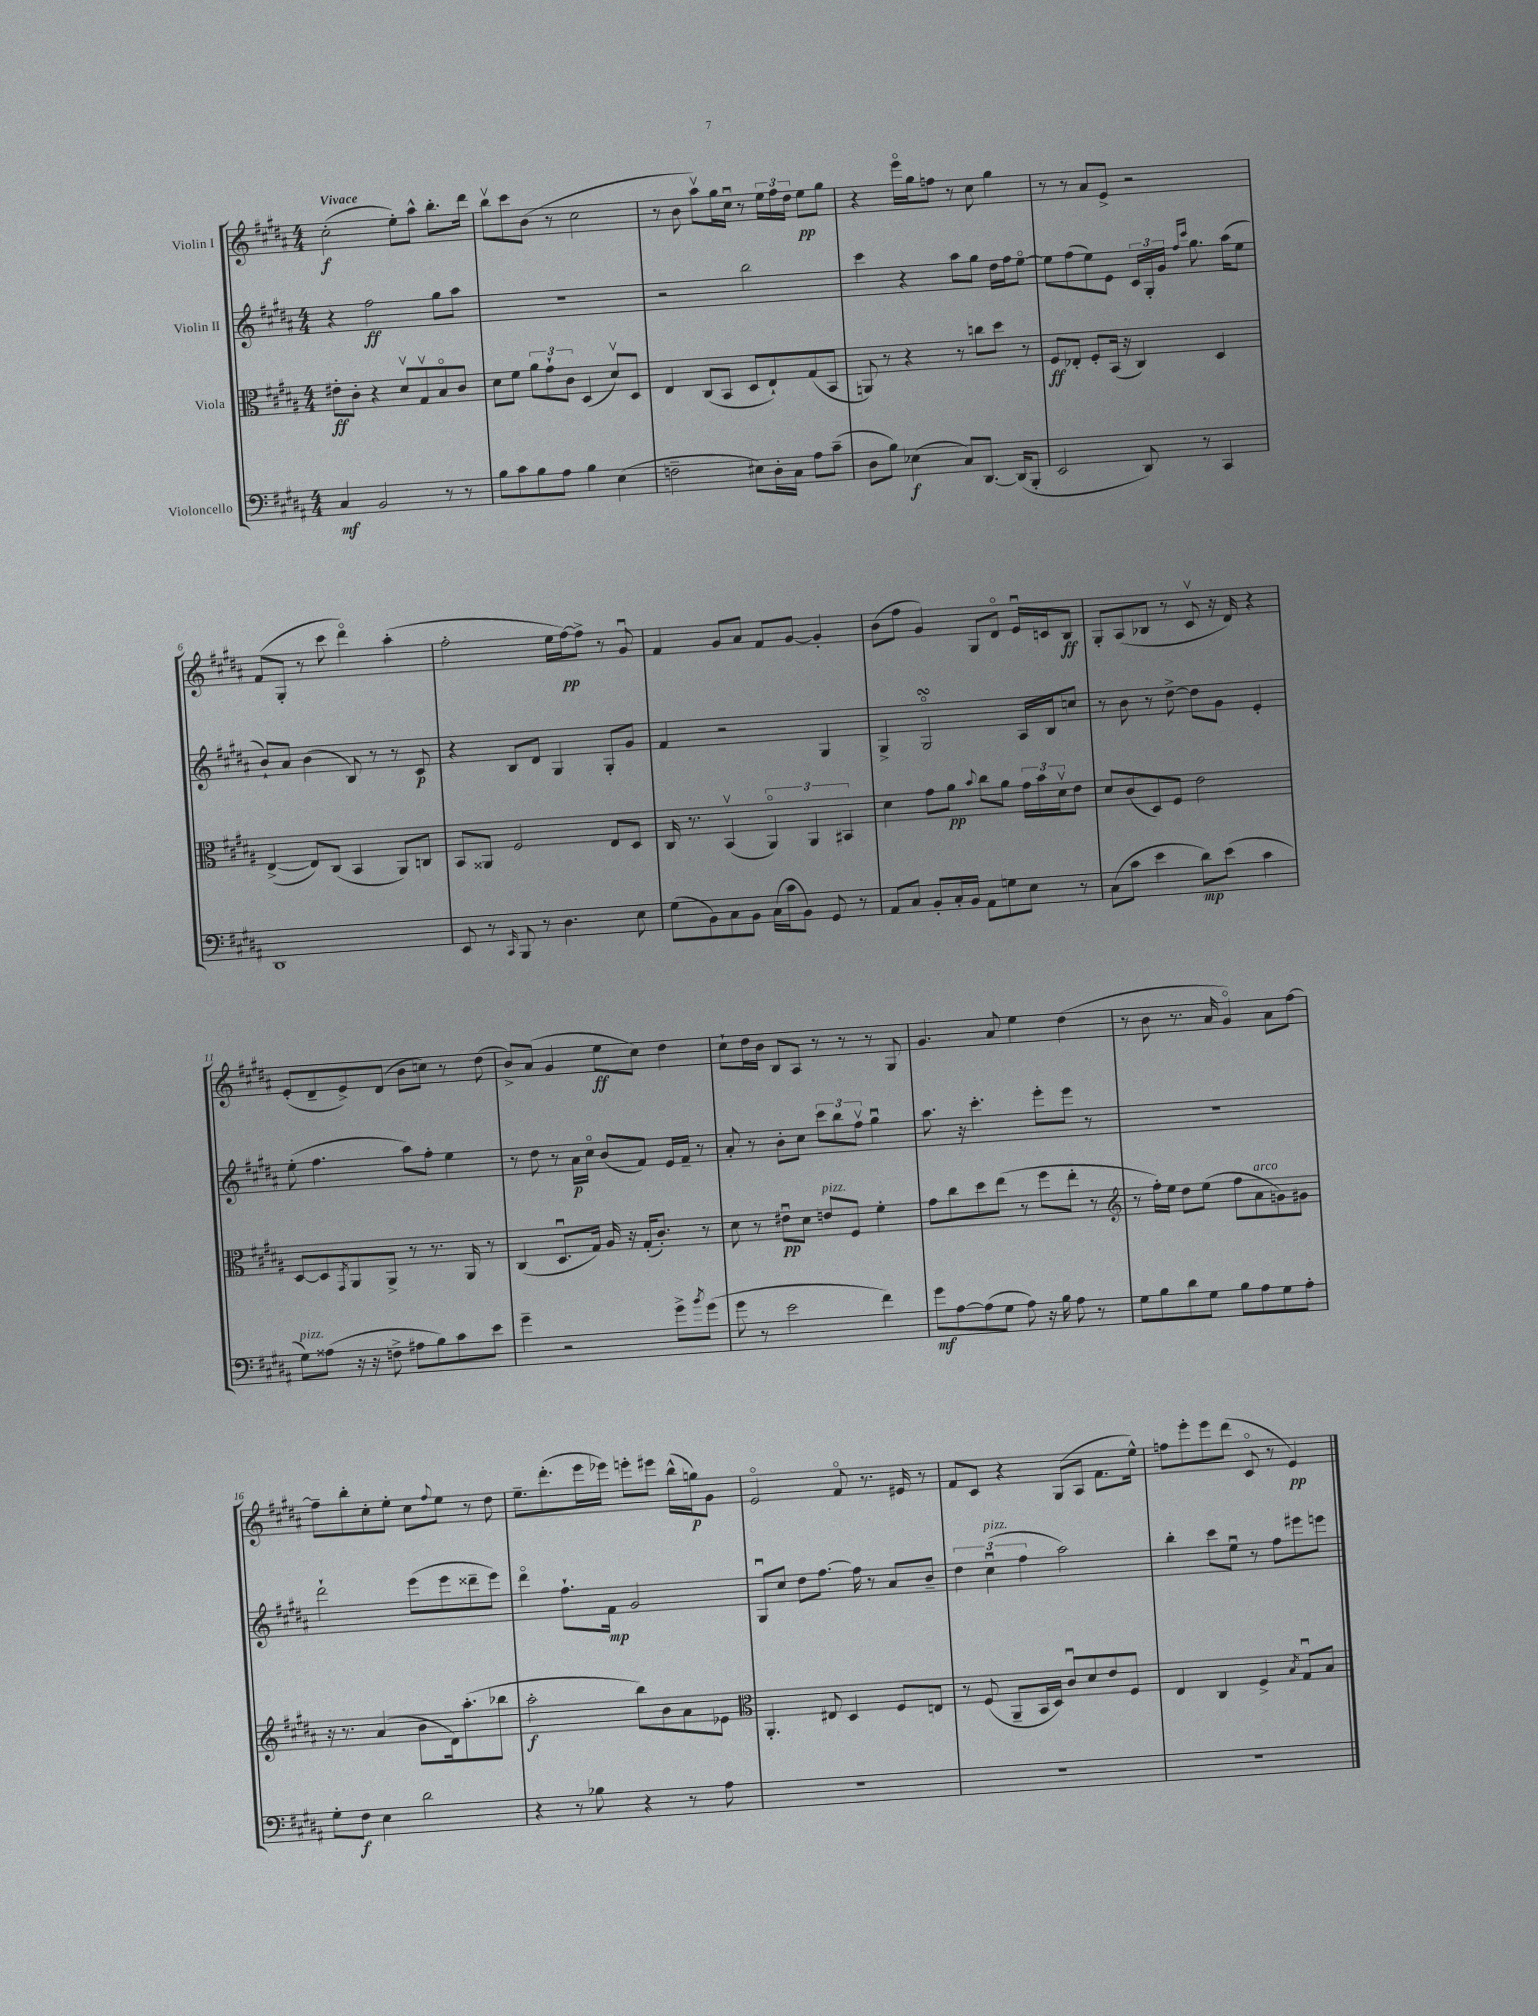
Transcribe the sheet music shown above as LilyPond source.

<<
\new StaffGroup <<
\new Staff = "s0" \with { instrumentName = "Violin I" } {
    \clef treble \key b \major \numericTimeSignature \time 4/4 \tempo "Vivace"
    cis''2-.\f( e''8-.) ais''8-^ b''8.-. dis'''16 |
    b''8\upbow cis'''8 b'8( r8 cis''2 |
    r8 b'8 ais''8\upbow) gis''16 cis''16\downbow r8 \tuplet 3/2 { e''16 fis''16 dis''16 } e''8\pp gis''8 |
    r4 e'''16\flageolet gis''16 f''8 r8 cis''8 gis''4 |
    r8 r8 ais'8 e'8-> r2 |
    fis'8( gis8-. r8 cis'''8 dis'''4\flageolet) ais''4-.( |
    fis''2-. e''16 fis''16~\pp) fis''8-> r8 gis'8\downbow |
    fis'4 gis'8 ais'8 fis'8 gis'8~ gis'4-. |
    b'8( fis''8 gis'4) gis8 dis'8\flageolet e'16\downbow c'16 b8\ff |
    gis8-. ais8( bes8 r8 cis'8\upbow r16 dis'16) r4 |
    e'8-.( dis'8-- e'8->) dis'8( b'8 c''8) r8 dis''8( |
    b'8->) ais'8( gis'4 e''8\ff cis''8) dis''4 |
    cis''8-! dis''16 b'16 b8 ais8 r8 r8 r8 gis8 |
    gis'4. ais'8 e''4 dis''4( |
    r8 b'8 r8. ais'16 gis'4\flageolet) ais'8 fis''8~ |
    fis''8-- b''8-. cis''8-. e''8-. cis''8 \appoggiatura { fis''8 } e''8 r8 dis''8 |
    e''8.-- dis'''8.-.( e'''16 ees'''16) e'''8-. eis'''8 b''16-^( g''16\p) gis'8 |
    e'2\flageolet fis'8\flageolet r8. eis'16 r8 |
    fis'8 cis'8 r4 gis8( ais8 fis'8. e''16-^) |
    f''8 e'''8-. e'''8 dis'''8( cis'8\flageolet r8 e'4\pp) \bar "|." |
}
\new Staff = "s1" \with { instrumentName = "Violin II" } {
    \clef treble \key b \major \numericTimeSignature \time 4/4
    r4 fis''2\ff gis''8 ais''8 |
    R1 |
    r2 b''2 |
    cis'''4 r4 ais''8 gis''8 dis''16 fis''16 e''8~\flageolet |
    e''8 fis''8( e''8) e'8 \tuplet 3/2 { cis'16 gis16-. gis'16 } \grace { fis''16 cis'''16 } gis''8. ais''16( e''8 |
    b'8-!) ais'8 b'4( b8) r8 r8 cis'8\p |
    r4 b8 dis'8 gis4 gis8-. gis'8 |
    fis'4 r2 gis4 |
    gis4-> gis2\flageolet\turn ais16 b16 c''8 |
    r8 b'8 r8 dis''8~-> dis''8 gis'8 e'4-. |
    e''8-.( fis''4. ais''8) fis''8-. e''4 |
    r8 dis''8 r8 ais'16\p cis''16\flageolet b'8( fis'8) e'16 fis'16-- r8 |
    ais'8-. r8 b'8-. cis''8 \tuplet 3/2 { cis'''8 b''8 fis''8\upbow } gis''4\downbow |
    ais''8. r16 cis'''4.-. e'''8-. e'''8 r8 |
    r1 |
    dis'''2-! e'''8( e'''8 disis'''8-- e'''8) |
    dis'''4\flageolet fis''8.-! fis'16\mp gis'2 |
    gis8\downbow cis''8 dis''8 fis''8.~ fis''16 r8 ais'8 b'8-- |
    \tuplet 3/2 { dis''4 cis''4\downbow^\markup { \italic "pizz." }( fis''4 } ais''2) |
    b''4-. cis'''8 e''8\downbow r8 fis''8 eis'''8 e'''8 \bar "|." |
}
\new Staff = "s2" \with { instrumentName = "Viola" } {
    \clef alto \key b \major \numericTimeSignature \time 4/4
    eis'8-.\ff cis'8-. r4 dis'8\upbow gis8\upbow b8\flageolet cis'8 |
    dis'8 fis'8 \tuplet 3/2 { ais'8 gis'8-! cis'8 } dis4( dis'8\upbow) dis8 |
    e4 cis8( b,8 dis8 e8-!) gis8( b,8 |
    a,8) r8 r4 r8 c''8 dis''8 r8 |
    fis8\ff ees8-. fis8-. b,16( r16 cis4) dis4 |
    e4~->( e8) cis8( b,4 ais,8) c8 |
    b,8 aisis,8 fis2 e8 dis8 |
    cis16 r8. b,4\upbow( \tuplet 3/2 { ais,4\flageolet) ais,4 bis,4 } |
    dis'4 gis'8 ais'8\pp \appoggiatura { b'8 } cis''8 ais'8 \tuplet 3/2 { gis'16 b'16 dis'16\upbow } e'8 |
    dis'8 cis'8( dis8) fis8 e'2 |
    dis8~ dis8 \acciaccatura { gis,8 } ais,8 ais,8-> r8 r8. ais,16 r8 |
    cis4( dis8.\downbow gis16) ais16 r16 gis16-.( cis'8.-.) r8 |
    dis'8 r8 eis'8\downbow\pp dis'8 e'8^\markup { \italic "pizz." } fis8 fis'4-. |
    gis'8 cis''8 dis''8 e''8( r8 fis''8 e''8-. r8 |
    \clef treble r8 fis''16-.) e''16 dis''8 e''8( fis''8 ais'8^\markup { \italic "arco" } g'8) gis'8 |
    r16 r8. ais'4( b'8 dis'16) ais''8.-.( bes''8 |
    ais''2-.\f b''8) b'8 ais'8 ees'8 |
    \clef alto ais,4.-. eis8 dis4 fis8 e8 |
    r8 fis8( ais,8-- b,16 dis16) cis'8\downbow dis'8 e'8 fis8 |
    e4 cis4 fis4-> \acciaccatura { b8 } gis8\downbow b8 \bar "|." |
}
\new Staff = "s3" \with { instrumentName = "Violoncello" } {
    \clef bass \key b \major \numericTimeSignature \time 4/4
    cis4\mf b,2 r8 r8 |
    b8 cis'8 b8 ais8 b4 e4( |
    f2-- eis8) dis16-. cis16 ais8 cis'8--( |
    dis8 b8) ees4\f( cis8) dis,8.~ dis,16( b,,8-. |
    e,2 dis,8) r8 cis,4 |
    dis,1 |
    e,8 r8 \grace { cis,16 } b,,8 r8 dis4. e8 |
    gis8( b,8) cis8 b,8 cis16( cis'16 b,8) gis,8 r8 |
    ais,8 cis8 b,8-. cis16-. b,16 ais,8 g8 e8 r8 |
    cis8( cis'8 e'4 dis'8\mp) e'8( cis'4 |
    gis8^\markup { \italic "pizz." }) aisis8( r16 r16 f8-> ais8 b8) cis'8 e'8 |
    gis'4-- r2 gis'8-> \acciaccatura { b'8 } gis'8( |
    gis'8 r8 e'2 fis'4) |
    gis'8\mf ais8~ ais8( gis8 ais8) r16 b16 ais8 r8 |
    gis8 b8 dis'8 gis8 b8 ais8 gis8 ais8-. |
    gis8-. fis8\f e4 dis'2 |
    r4 r8 bes8 r4 r8 ais8 |
    R1 |
    R1 |
    R1 \bar "|." |
}
>>
>>
